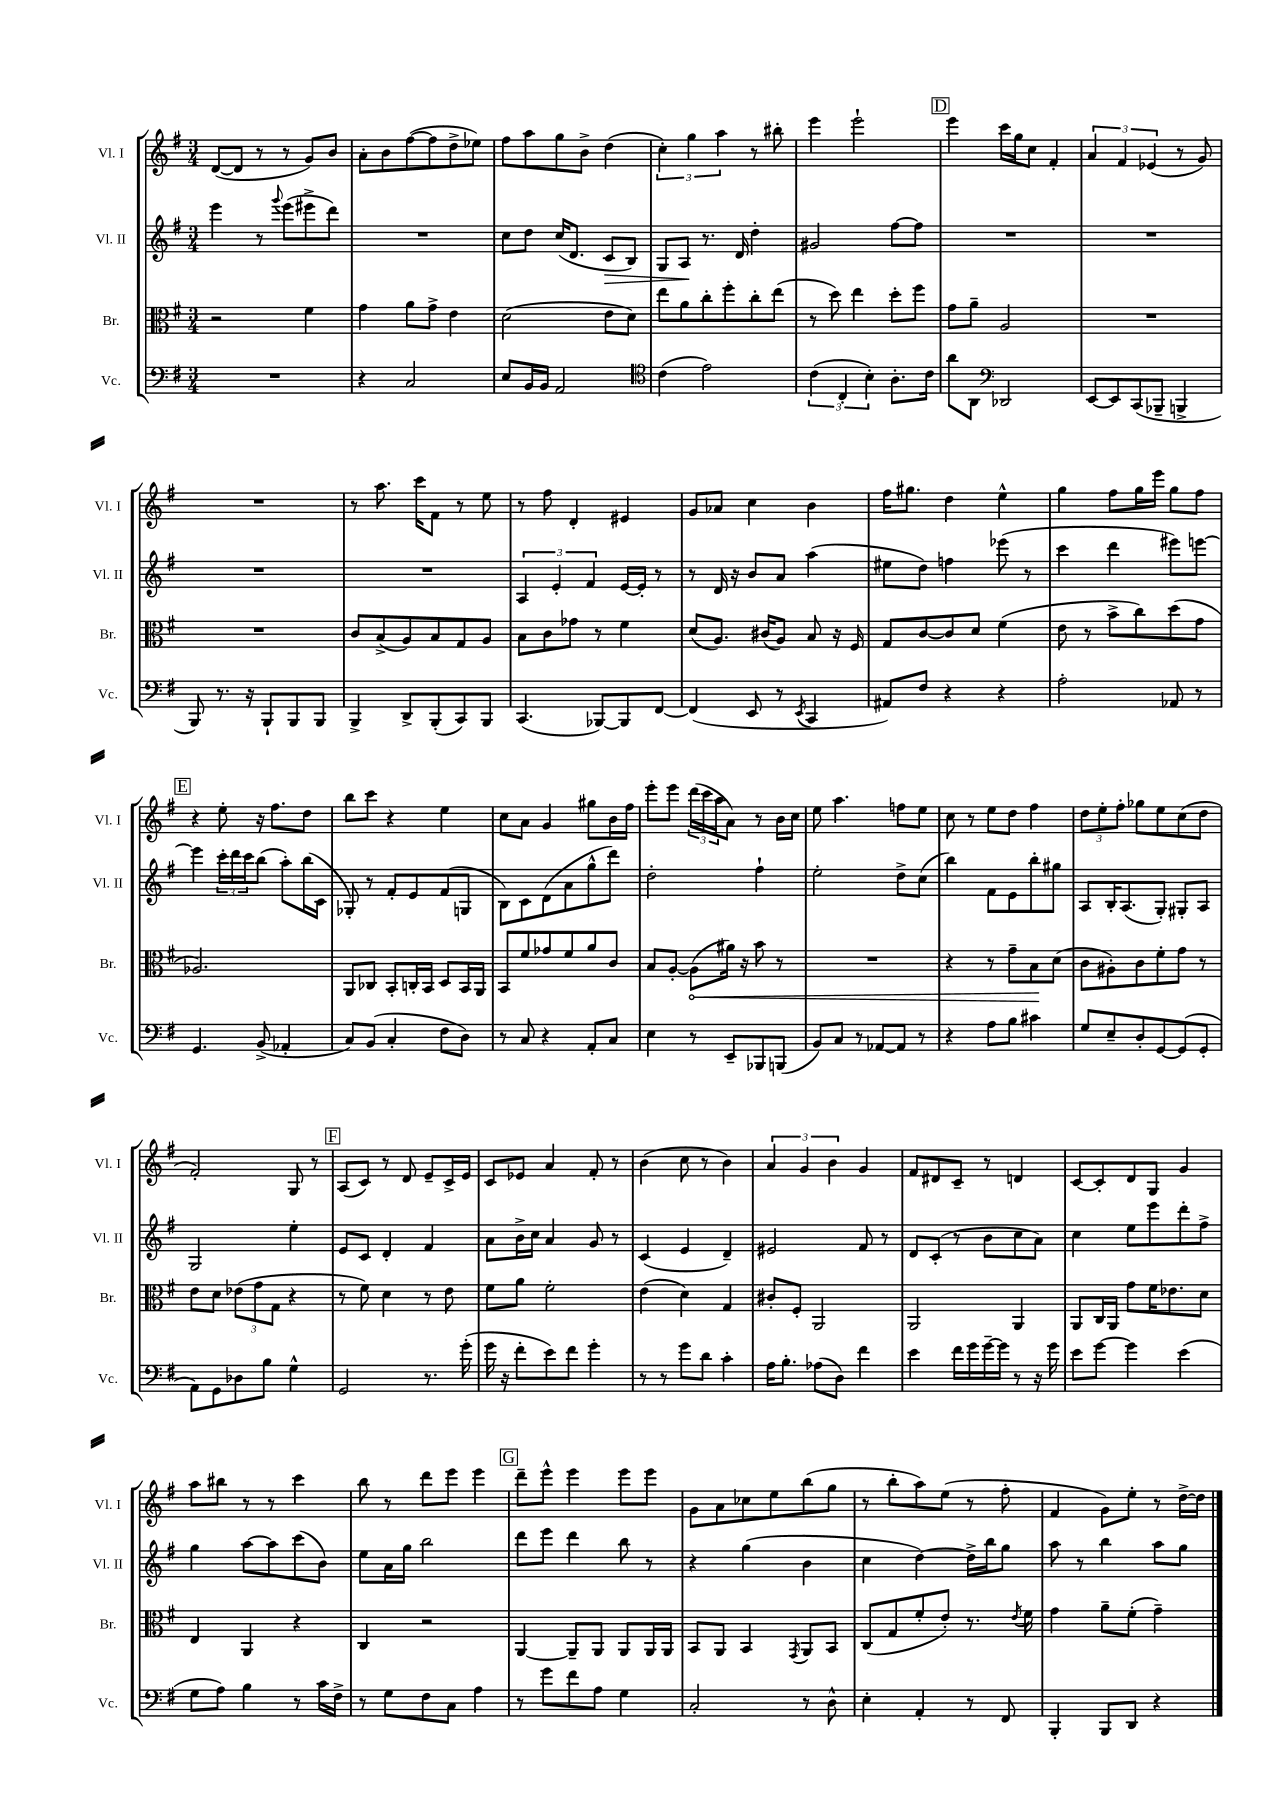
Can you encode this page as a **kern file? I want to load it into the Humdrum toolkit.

**kern	**kern	**kern	**kern
*staff4	*staff3	*staff2	*staff1
*clefF4	*clefC3	*clefG2	*clefG2
*k[f#]	*k[f#]	*k[f#]	*k[f#]
*M3/4	*M3/4	*M3/4	*M3/4
2.r	2r	4eee	([8d
.	.	.	8d]
.	.	8r	8r
.	.	8qqggg	.
.	.	(8eee	8r
.	4f#	8eee#^	8g)
.	.	8ddd)	8b
=	=	=	=
4r	4g	2.r	8a'
.	.	.	8b
2C	8a	.	([8ff#
.	8g^	.	8ff#]
.	4e	.	8dd^
.	.	.	8ee-)
=	=	=	=
8E	(2d	8cc	8ff#
16BB	.	8dd	8aa
16BB	.	.	.
2AA	.	(16cc	8gg
.	.	8.d	.
.	.	.	8b^
.	8e	8c	(4dd
.	8d)	8B)	.
=	=	=	=
*clefC4	*	*	*
(4c	8ee	8G	6cc')
.	8a	8A	.
.	.	.	6gg
2e)	8cc'	8.r	.
.	.	.	6aa
.	8ff#'	.	.
.	.	16d	.
.	8cc'	4dd'	8r
.	(8ee	.	8bb#'
=	=	=	=
(6c	8r	2g#	4eee
.	8dd)	.	.
6C'	.	.	.
.	4ee	.	2eee`
6B')	.	.	.
8.A'	8dd'	[8ff#	.
.	8ff#	8ff#]	.
16c	.	.	.
=	=	=	=
8a	8g	2.r	4eee
8AA	8a~	.	.
*clefF4	*	*	*
2DD-	2A	.	16ccc
.	.	.	16gg
.	.	.	8cc
.	.	.	4f#'
=	=	=	=
[8EE	2.r	2.r	6a
8EE]	.	.	.
.	.	.	6f#
(8CC	.	.	.
.	.	.	(6e-
8BBB-~	.	.	.
4BBB^	.	.	8r
.	.	.	8g)
=	=	=	=
8BBB)	2.r	2.r	2.r
8.r	.	.	.
16r	.	.	.
8BBB`	.	.	.
8BBB	.	.	.
8BBB	.	.	.
=	=	=	=
4BBB^	8c	2.r	8r
.	(8B^	.	8.aa
8DD^	8A)	.	.
.	.	.	16ccc
(8BBB'	8B	.	8f#
8CC)	8G	.	8r
8BBB	8A	.	8ee
=	=	=	=
(4.CC	8B	6A	8r
.	8c	.	8ff#
.	.	6e'	.
.	8g-	.	4d'
.	.	6f#	.
[8BBB-)	8r	.	.
8BBB-]	4f#	[16e	4e#
.	.	16e']	.
[8FF#	.	8r	.
=	=	=	=
(4FF#]	(8d	8r	8g
.	8.A)	16d	8a-
.	.	16r	.
8EE	.	8b	4cc
.	(16c#	.	.
8r	8A)	8a	.
8qEE	.	.	.
4CC	8B	(4aa	4b
.	16r	.	.
.	16F#	.	.
=	=	=	=
8AA#)	8G	8ee#	16ff#
.	.	.	8.gg#
8F#	[8c	8dd)	.
4r	8c]	4ff	4dd
.	8d	.	.
4r	(4f#	(8eee-	4ee^^
.	.	8r	.
=	=	=	=
2A'	8e	4ccc	4gg
.	8r	.	.
.	8b^	4ddd	8ff#
.	8cc)	.	16gg
.	.	.	16eee
8AA-	(8dd	8eee#)	8gg
8r	8g	[8eee	8ff#
=	=	=	=
4.GG	2.A-)	4eee]	4r
.	.	24ccc'	8ee'
.	.	24ddd	.
.	.	24ccc	.
(8BB^	.	(8bb	16r
.	.	.	8.ff#
4AA-'	.	8aa')	.
.	.	(16bb	8dd
.	.	16c	.
=	=	=	=
8C)	8AA	8G-')	8bb
(8BB	8C-	8r	8ccc
4C'	8BB'	8f#'	4r
.	16C'	8e	.
.	16BB	.	.
8F#	8D	(8f#	4ee
8D)	16BB	8G	.
.	16AA	.	.
=	=	=	=
8r	8BB	8B)	8cc
8C	8f#	8c	8a
4r	8g-	(8d	4g
.	8f#	8a	.
8AA'	8a	8gg^^	8gg#
8C	8c	8ddd)	16b
.	.	.	16ff#
=	=	=	=
4E	8B	2dd'	8eee'
.	[8A'	.	8eee
8r	(8A]	.	(24ddd
.	.	.	24ccc
.	.	.	24aa
8EE~	16a#)	.	8a)
.	16r	.	.
8BBB-	8b	4ff#`	8r
(8BBB	8r	.	16b
.	.	.	16cc
=	=	=	=
8BB)	2.r	2ee'	8ee
8C	.	.	4.aa
8r	.	.	.
[8AA-	.	.	.
8AA-]	.	8dd^	8ff
8r	.	(8cc	8ee
=	=	=	=
4r	4r	4bb)	8cc
.	.	.	8r
8A	8r	8f#	8ee
8B	8g~	8e	8dd
4c#	8B	8bb'	4ff#
.	(8d	8gg#	.
=	=	=	=
8G	8c	8A	12dd
.	.	.	12ee'
8E~	8A#')	16B'	.
.	.	.	12ff#'
.	.	(8.A	.
8D'	8c	.	8gg-
[8GG	8f#'	8G')	8ee
(8GG]	8g	8G#'	(8cc
8GG'	8r	8A	8dd
=	=	=	=
8AA)	8e	2G	2f#')
8GG	8d	.	.
8D-	(12e-	.	.
.	12g	.	.
8B	.	.	.
.	12G	.	.
4G^^	4r	4ee'	8G
.	.	.	8r
=	=	=	=
2GG	8r	8e	(8A
.	8f#)	8c	8c)
.	4d	4d'	8r
.	.	.	8d
8.r	8r	4f#	8e~
.	8e	.	16c^
(16g'	.	.	16e
=	=	=	=
16g	8f#	8a	8c
16r	.	.	.
8f#'	8a	16b^	8e-
.	.	16cc	.
8e)	2f#'	4a	4a
8f#	.	.	.
4g'	.	8g	8f#'
.	.	8r	8r
=	=	=	=
8r	(4e	(4c	(4b
8r	.	.	.
8g	4d)	4e	8cc
8d	.	.	8r
4c'	4G	4d~)	4b)
=	=	=	=
16A	8c#'	2e#	6a
8.B'	.	.	.
.	8F#'	.	.
.	.	.	6g
(8A-	2AA	.	.
.	.	.	6b
8D)	.	.	.
4f#	.	8f#	4g
.	.	8r	.
=	=	=	=
4e	2AA	8d	8f#
.	.	(8c'	8d#
16f#	.	8r	8c~
16g	.	.	.
[16g~	.	8b	8r
16g]	.	.	.
8r	4AA	8cc	4d
16r	.	8a)	.
16g	.	.	.
=	=	=	=
8e	8AA	4cc	[8c
[8g	16C	.	8c']
.	16AA	.	.
4g]	8g	8ee	8d
.	16f#	8eee	8G
.	8.e-	.	.
(4e	.	8ddd'	4g
.	8d	8ff#^	.
=	=	=	=
8G	4E	4gg	8aa
8A)	.	.	8bb#
4B	4AA	[8aa	8r
.	.	8aa]	8r
8r	4r	(8ccc	4ccc
16c	.	8b)	.
16F#^	.	.	.
=	=	=	=
8r	4C	8ee	8bb
8G	.	16a	8r
.	.	16gg	.
8F#	2r	2bb	8ddd
8C	.	.	8eee
4A	.	.	4eee
=	=	=	=
8r	[4AA	8ddd	8ddd~
8g	.	8eee	8eee^^
8f#	8AA~]	4ddd	4eee
8A	8AA	.	.
4G	8AA	8bb	8eee
.	16AA	8r	8eee
.	16AA	.	.
=	=	=	=
2C'	8BB	4r	8g
.	8AA	.	8a
.	4BB	(4gg	8cc-
.	.	.	8ee
.	8qGG	.	.
8r	8AA	4b	(8bb
8D^^	8BB	.	8gg
=	=	=	=
4E'	(8C	4cc	8r
.	8G	.	8bb'
4AA'	8f#'	[4dd)	8aa)
.	8e')	.	(8ee
8r	8.r	16dd^]	8r
.	.	16bb	.
8FF#	.	8gg	8ff#'
.	8qe	.	.
.	16f#	.	.
=	=	=	=
4BBB'	4g	8aa	4f#
.	.	8r	.
8BBB	8a~	4bb	8g)
8DD	(8f#'	.	8ee'
4r	4g~)	8aa	8r
.	.	8gg	[16dd^
.	.	.	16dd]
==	==	==	==
*-	*-	*-	*-
